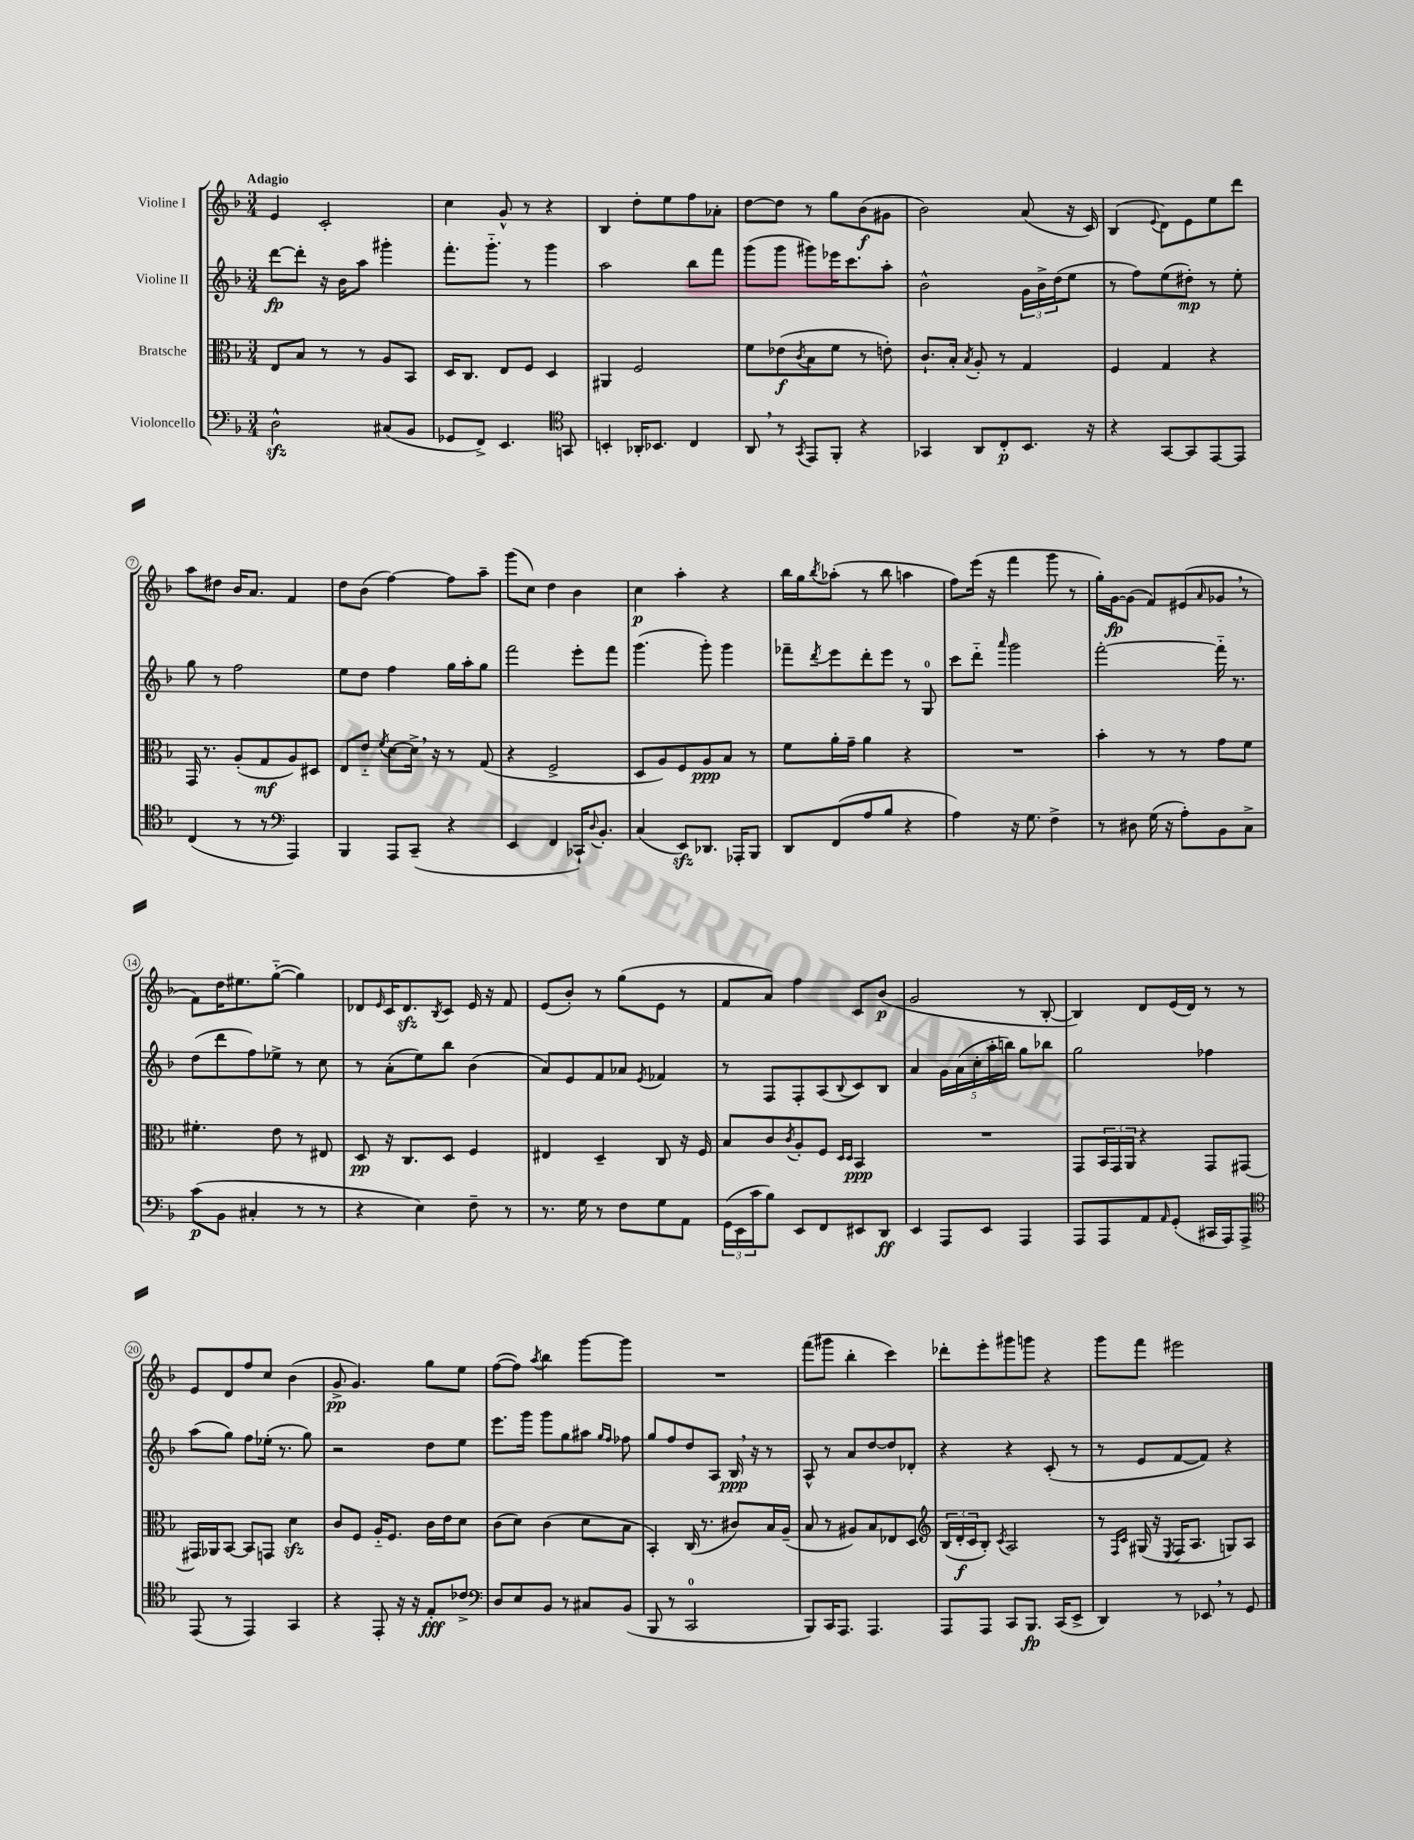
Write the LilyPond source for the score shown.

<<
\new StaffGroup <<
\new Staff = "s0" \with { instrumentName = "Violine I" } {
    \clef treble \key f \major \numericTimeSignature \time 3/4 \tempo "Adagio"
    e'4 c'2-. |
    c''4 g'8-^ r8 r4 |
    bes4 d''8-. e''8 f''8 aes'8-. |
    d''8~ d''8 r8 g''8 bes'8\f( gis'8 |
    bes'2) a'8( r16 c'16) |
    bes4( \appoggiatura { e'8 } d'8) e'8 e''8 d'''8 |
    a''8 dis''8 bes'16 a'8. f'4 |
    d''8 bes'8( f''4~) f''8 a''8-- |
    g'''8( c''8) d''4 bes'4 |
    c''4\p a''4-. r4 |
    bes''16 g''16 \acciaccatura { bes''8 } aes''8-.( r8 bes''8 a''4 |
    f''8) e'''16( r16 f'''4 g'''8 r8 |
    g''16-.) g'16~\fp g'8( f'8) eis'8( \grace { a'16 } ges'8 \breathe r8 |
    f'8) d''16 eis''8. g''8~-_( g''4) |
    des'8 \grace { e'16 } c'16 des'8.\sfz \acciaccatura { bes8 } c'8 e'16 r16 f'8 |
    e'8( bes'8-.) r8 g''8( e'8 r8 |
    f'8 a'8) f''4 c'8 bes'8\p( |
    g'2 r8 bes8~-. |
    bes4) d'8 e'16( d'16) r8 r8 |
    e'8 d'8 f''8 c''8 bes'4( |
    g'8->\pp g'4.) g''8 e''8 |
    f''8~( f''8) \acciaccatura { a''8 } bes''4 g'''8~ g'''8 |
    R2. |
    f'''8( gis'''8 bes''4-. c'''4) |
    des'''8-. e'''8-. gis'''8 g'''8 r4 |
    g'''8 f'''8 eis'''2 \bar "|." |
}
\new Staff = "s1" \with { instrumentName = "Violine II" } {
    \clef treble \key f \major \numericTimeSignature \time 3/4
    d'''8~\fp d'''8-. r16 bes'16 a''8 gis'''4-. |
    f'''8.-. g'''8.-_ r8 g'''4 |
    a''2 bes''8 f'''8 |
    g'''8( g'''8 gis'''8) ees'''16 c'''8. a''8-. |
    bes'2-^ \tuplet 3/2 { g'16 bes'16-> d''16( } e''8 |
    r8 f''8) e''8( dis''8-.\mp) r8 e''8-. |
    g''8 r8 f''2 |
    e''8 d''8 f''4 g''16 a''16-. g''8 |
    f'''2 e'''8-. f'''8 |
    g'''4.( g'''8-.) g'''4 |
    fes'''8-- \acciaccatura { d'''8 } e'''8 d'''8-. e'''8 r8 g8-0 |
    c'''8 d'''8-_ \grace { a'''16 } g'''2 |
    f'''2~-. f'''16-_ r8. |
    d''8( d'''8 f''8) ees''8-> r8 c''8 |
    r8 a'8-.( e''8) bes''8 bes'4( |
    a'8) e'8 f'8 aes'8 \acciaccatura { e'8 } fes'4 |
    r8 f8 f8-. a8( \appoggiatura { bes8 } c'8) bes8 |
    a'4 \tuplet 5/4 { g'16 a'16( c''16-. a''16-. b''16) } g''8 bes''8 |
    g''2 fes''4 |
    a''8( g''8) f''8 ees''16-.( r8. g''8) |
    r2 d''8 e''8 |
    e'''8. g'''16 g'''8 g''8 ais''8 \grace { g''16 f''16 } fes''8 |
    g''8 f''8 d''8 a8 bes16\ppp \breathe r16 r8 |
    a8-^ r8 a'8 d''8~ d''8 des'8-. |
    r4 r4 c'8-.( r8 |
    r8 e'8 f'8~ f'8) r4 \bar "|." |
}
\new Staff = "s2" \with { instrumentName = "Bratsche" } {
    \clef alto \key f \major \numericTimeSignature \time 3/4
    e8 bes8 r8 r8 a8 bes,8 |
    d16 c8. e8 f8 d4 |
    ais,4 f2 |
    f'8 ees'8\f( \acciaccatura { c'8 } bes8 f'8 r8 e'8-.) |
    c'8.-! bes16-. \acciaccatura { bes8 } a8-. r8 g4 |
    f4 g4 r4 |
    g,16 r8. a8-.( g8\mf a8) dis8 |
    e8 e'8-_ \acciaccatura { f'8 } d'8~ d'16-> \breathe r16 r8 g8( |
    r4 f2-> |
    d8 a8) f8 a8\ppp bes8 r8 |
    f'8 a'16-. g'16-- a'4 r4 |
    R2. |
    bes'4-. r8 r8 g'8 f'8 |
    fis'4.-. e'8 r8 eis8 |
    d8\pp r16 c8. d8 f4 |
    eis4 d4-- c8 r16 f16 |
    bes8 c'8 \acciaccatura { c'8 } a8-. f8 \grace { d16 d16 } bes,4\ppp |
    R2. |
    g,8 \tuplet 3/2 { bes,16 g,16 a,16 } r4 g,8 gis,8~ |
    gis,16 aes,16 bes,8~ bes,8 g,8 d'4\sfz |
    c'8 f8 a16-_ f8. c'16 e'16 d'8 |
    c'8( d'8) c'4( d'8 bes8 |
    bes,4-.) c16( r8. cis'8) bes16 a16--( |
    bes8 r8 ais8) bes8 ees8 d8 |
    \clef treble \tuplet 3/2 { bes16( d'16-.\f c'16 } bes8-.) \acciaccatura { c'8 } a2 |
    r8 \grace { f16 c'16 } gis16( r16 \acciaccatura { e8 } f16 a8. g8) a8 \bar "|." |
}
\new Staff = "s3" \with { instrumentName = "Violoncello" } {
    \clef bass \key f \major \numericTimeSignature \time 3/4
    d2-^\sfz cis8( bes,8 |
    ges,8 f,8->) e,4. \clef tenor g,8 |
    b,4-. aes,16-. bes,8. c4 |
    a,8 \breathe r8 \acciaccatura { g,8 } e,8 f,8-. r4 |
    ges,4 a,8 c8-.\p bes,8. r16 |
    r4 g,8~ g,8 e,8~ e,8 |
    c4( r8 r8 \clef bass a,,4) |
    bes,,4 a,,8 c,8--( r4 |
    e,4 f,4 ces,16-!) \appoggiatura { d8 } bes,8.-. |
    c4( e,8\sfz) des,8. aes,,16-. bes,,8 |
    d,8 f,8( a8 bes8 r4 |
    a4) r16 g8. f4-> |
    r8 dis8 g16( r16 a8-.) bes,8 c8-> |
    c'8\p( bes,8 cis4-. r8 r8 |
    r4 e4) f8-- r8 |
    r8. g16 r8 f8 g8 a,8 |
    \tuplet 3/2 { g,16( e,16 c'16 } bes8) e,8 f,8 eis,8 d,8\ff |
    e,4 a,,8 e,8 a,,4 |
    a,,8 a,,8 a,8 \grace { a,16 } g,8-.( cis,16 a,,16) a,,8-> |
    \clef tenor e,8( r8 e,4) g,4 |
    r4 e,8-. r16 r16 e8-.\fff ces'8-> |
    \clef bass d8 e8 bes,8 r8 cis8 bes,8( |
    bes,,8 r8 c,2-0 |
    bes,,8) c,16 a,,8. a,,4. |
    a,,8 a,,8 c,8 bes,,8.\fp c,16( e,8-> |
    d,4) r8 ees,8 \breathe r8 g,8 \bar "|." |
}
>>
>>
\layout { \context { \Score \override BarNumber.stencil = #(make-stencil-circler 0.1 0.3 ly:text-interface::print) } }
